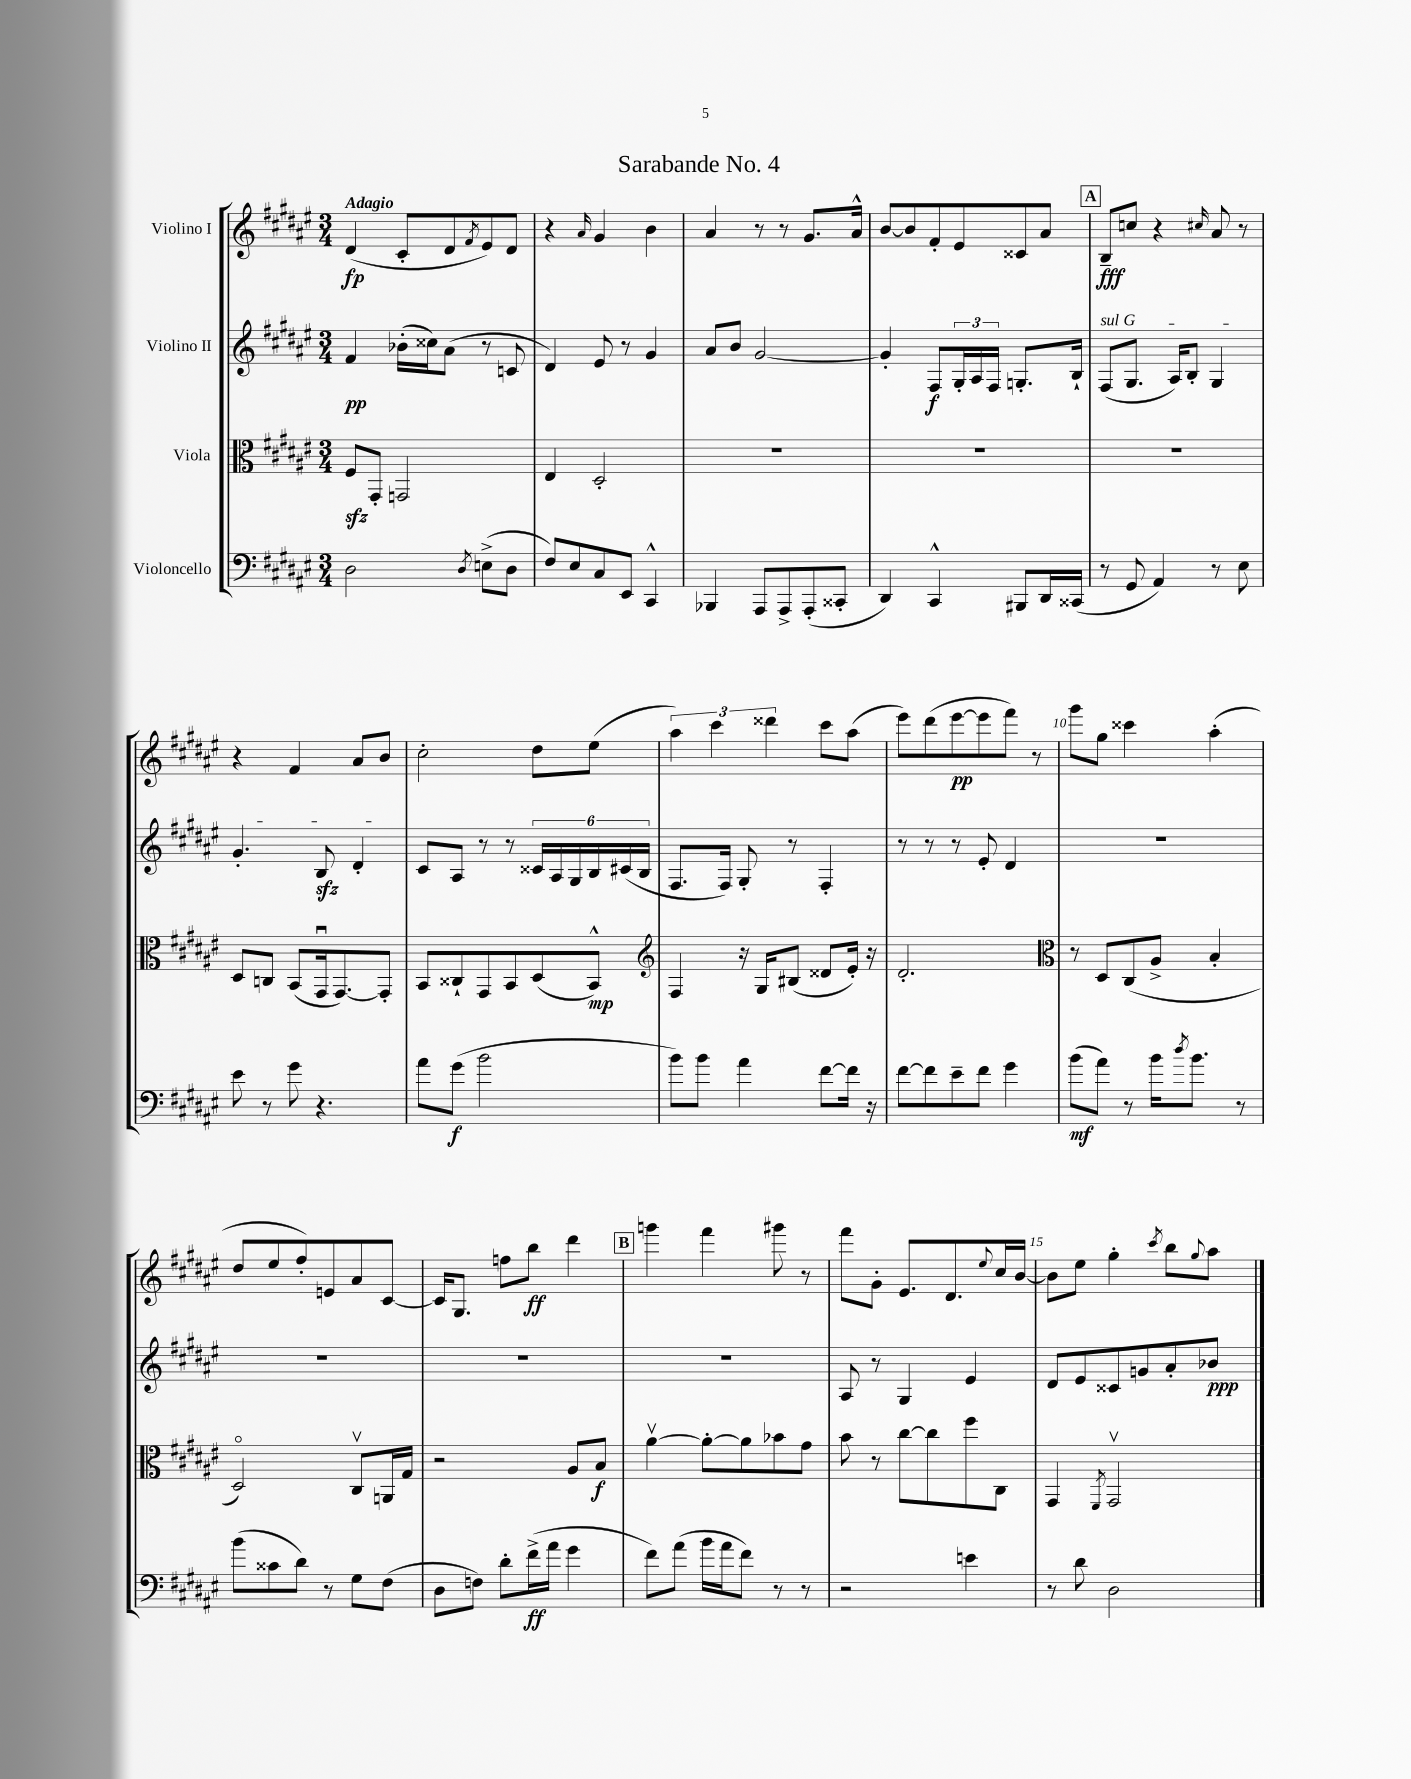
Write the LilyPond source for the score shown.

\header { title = "Sarabande No. 4" }
<<
\new StaffGroup <<
\new Staff = "s0" \with { instrumentName = "Violino I" } {
    \clef treble \key fis \major \numericTimeSignature \time 3/4 \tempo "Adagio"
    dis'4\fp( cis'8-. dis'8 \acciaccatura { fis'8 } eis'8) dis'8 |
    r4 \grace { ais'16 } gis'4 b'4 |
    ais'4 r8 r8 gis'8. ais'16-^ |
    b'8~ b'8 fis'8-. eis'8 cisis'8 ais'8 |
    \mark \markup { \box "A" } b8--\fff c''8 r4 \grace { cis''16 } ais'8 r8 |
    r4 fis'4 ais'8 b'8 |
    cis''2-. dis''8 eis''8( |
    \tuplet 3/2 { ais''4) cis'''4 disis'''4 } cis'''8 ais''8( |
    eis'''8) dis'''8( eis'''8~\pp eis'''8 fis'''8) r8 |
    gis'''8 gis''8 cisis'''4 ais''4-.( |
    dis''8 eis''8 fis''8-.) e'8 ais'8 cis'8~ |
    cis'16 gis8. f''8 b''8\ff dis'''4 |
    \mark \markup { \box "B" } g'''4 fis'''4 gis'''8 r8 |
    fis'''8 gis'8-. eis'8. dis'8. \appoggiatura { eis''8 } cis''16 b'16~ |
    b'8 eis''8 gis''4-. \acciaccatura { cis'''8 } b''8 \appoggiatura { gis''8 } ais''8 \bar "|." |
}
\new Staff = "s1" \with { instrumentName = "Violino II" } {
    \clef treble \key fis \major \numericTimeSignature \time 3/4
    fis'4\pp bes'16-.( cisis''16) ais'8( r8 c'8 |
    dis'4) eis'8 r8 gis'4 |
    ais'8 b'8 gis'2~ |
    gis'4-. fis8\f \tuplet 3/2 { gis16-. ais16 fis16 } g8.-. b16-! |
    \mark \markup { \box "A" } \once \override TextSpanner.bound-details.left.text = \markup { \italic "sul G" } fis8\startTextSpan( gis8. ais16) b8-. gis4 |
    gis'4.-. b8\sfz dis'4-.\stopTextSpan |
    cis'8 ais8 r8 r8 \tuplet 6/4 { cisis'16 ais16 gis16 b16 cis'16( b16 } |
    fis8. fis16) gis8-. r8 fis4-. |
    r8 r8 r8 eis'8-. dis'4 |
    R2. |
    R2. |
    R2. |
    \mark \markup { \box "B" } R2. |
    ais8 r8 gis4 eis'4 |
    dis'8 eis'8 cisis'8 g'8 ais'8-. bes'8\ppp \bar "|." |
}
\new Staff = "s2" \with { instrumentName = "Viola" } {
    \clef alto \key fis \major \numericTimeSignature \time 3/4
    fis8\sfz gis,8-. g,2 |
    eis4 dis2-. |
    R2. |
    R2. |
    \mark \markup { \box "A" } R2. |
    dis8 c8 b,8( gis,16\downbow gis,8.~) gis,8-. |
    b,8 cisis8-! gis,8 b,8 dis8( b,8-^\mp) |
    \clef treble fis4 r16 gis16 bis8( disis'8 eis'16-.) r16 |
    dis'2.-. |
    \clef alto r8 dis8 cis8( ais8-> b4-. |
    dis2\flageolet) cis8\upbow a,16 gis16 |
    r2 ais8 b8\f |
    \mark \markup { \box "B" } ais'4~\upbow ais'8~-. ais'8 bes'8 gis'8 |
    b'8 r8 cis''8~ cis''8 fis''8 cis8 |
    gis,4 \acciaccatura { fis,8 } gis,2\upbow \bar "|." |
}
\new Staff = "s3" \with { instrumentName = "Violoncello" } {
    \clef bass \key fis \major \numericTimeSignature \time 3/4
    dis2 \acciaccatura { dis8 } e8->( dis8 |
    fis8) eis8 cis8 eis,8 cis,4-^ |
    bes,,4 ais,,8 ais,,8-> ais,,8-.( cisis,8-. |
    dis,4) cis,4-^ bis,,8 dis,16 cisis,16( |
    \mark \markup { \box "A" } r8 gis,8 ais,4) r8 eis8 |
    eis'8 r8 gis'8 r4. |
    ais'8 gis'8\f( b'2 |
    b'8) b'8 ais'4 fis'8~ fis'16 r16 |
    fis'8~ fis'8 eis'8-- fis'8 gis'4 |
    b'8\mf( ais'8) r8 b'16 \acciaccatura { dis''8 } b'8. r8 |
    b'8( cisis'8 dis'8) r8 gis8 fis8( |
    dis8 f8) dis'8-. fis'16->\ff( ais'16 gis'4 |
    \mark \markup { \box "B" } fis'8) ais'8( b'16 ais'16 fis'8) r8 r8 |
    r2 e'4 |
    r8 dis'8 dis2 \bar "|." |
}
>>
>>
\layout { \context { \Score \override BarNumber.break-visibility = ##(#f #t #t) barNumberVisibility = #(every-nth-bar-number-visible 5) } }
